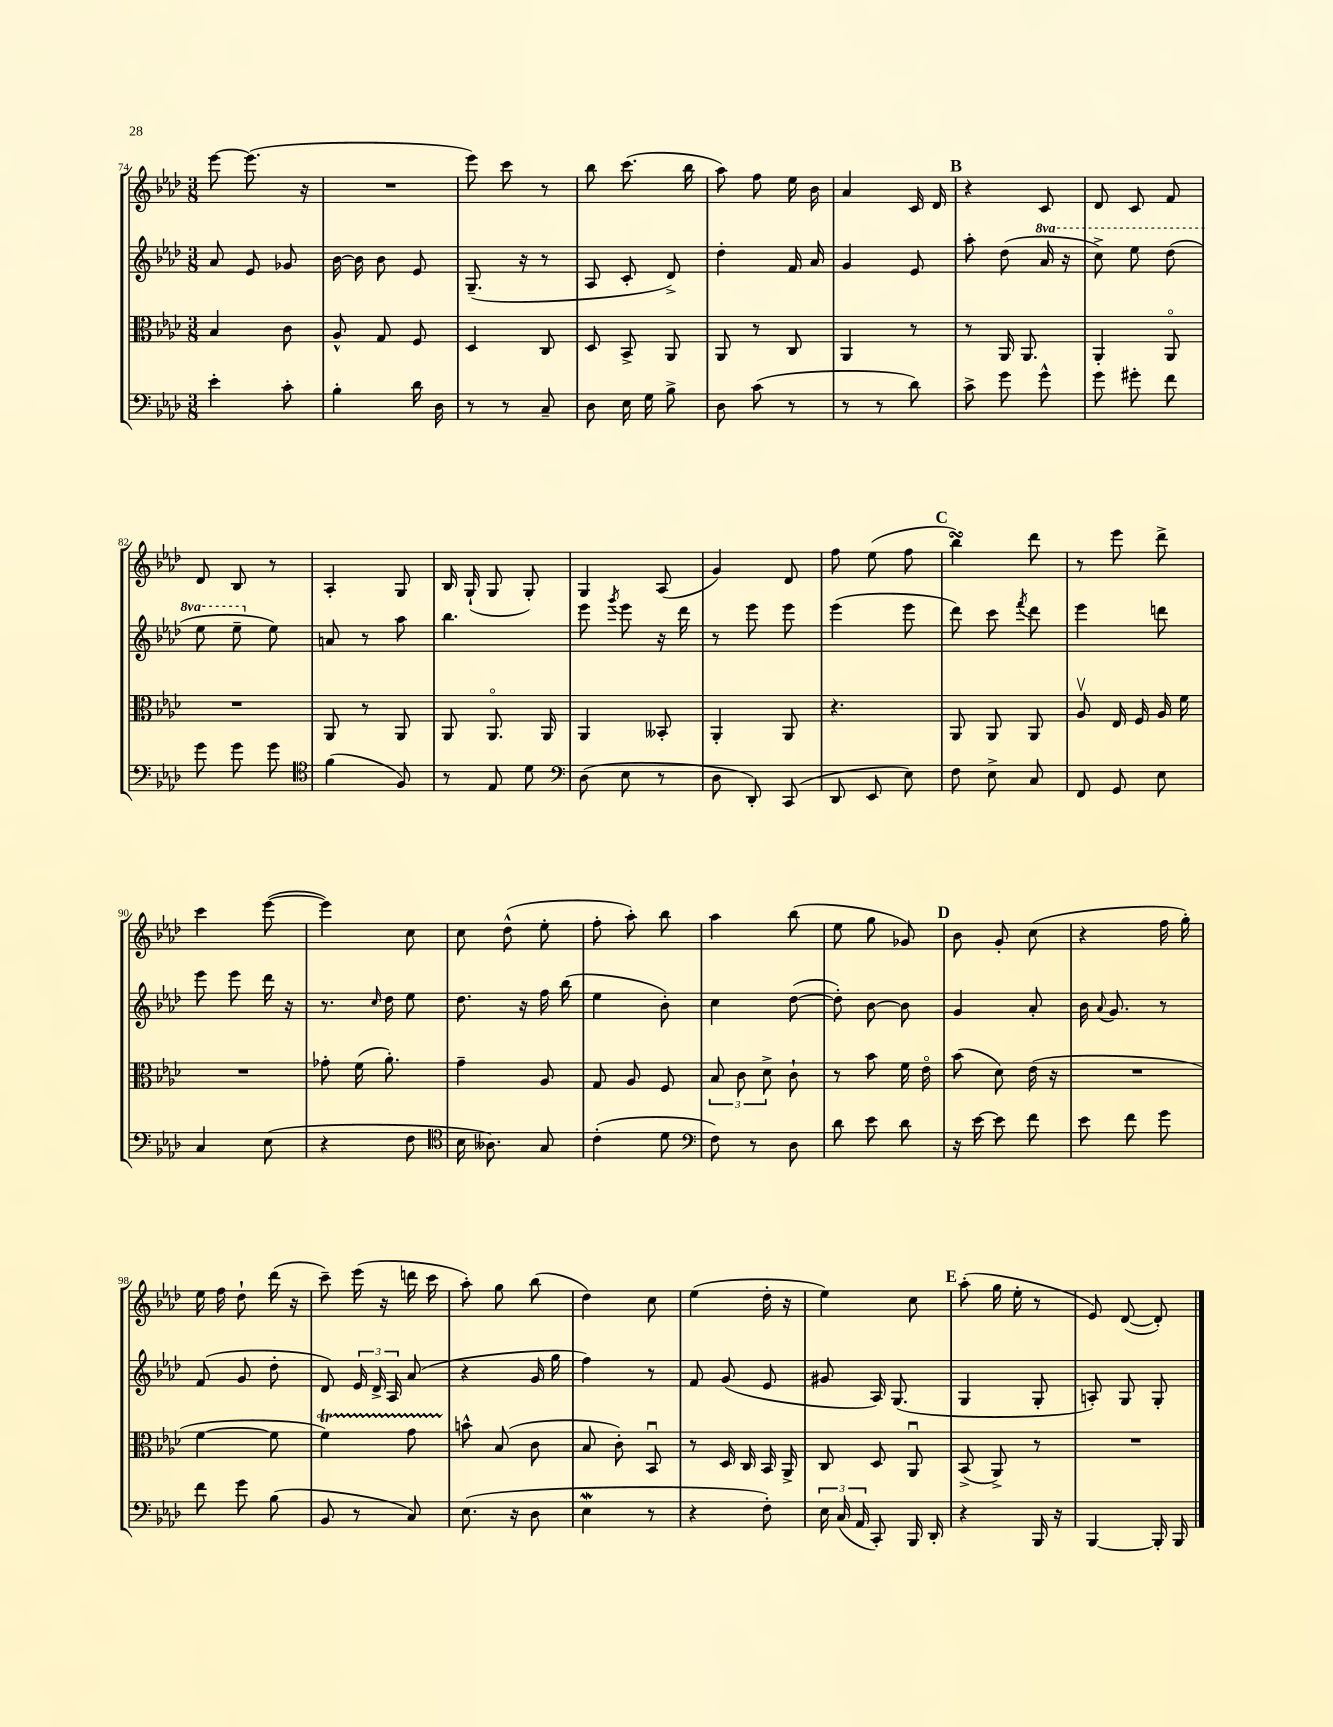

**kern	**kern	**kern	**kern
*part4	*part3	*part2	*part1
*staff4	*staff3	*staff2	*staff1
*clefF4	*clefC3	*clefG2	*clefG2
*k[b-e-a-d-]	*k[b-e-a-d-]	*k[b-e-a-d-]	*k[b-e-a-d-]
*M3/8	*M3/8	*M3/8	*M3/8
=74	=74	=74	=74
4e-'\	4B-/	8a-/	[8eee-\
.	.	8e-/	(8.eee-\]
8c'\	8c\	8g-X/	.
.	.	.	16r
=75	=75	=75	=75
4B-'\	8A-^^/	[16b-\	4.r
.	.	16b-\]	.
.	8G/	8b-\	.
16d-\	8F/	8e-/	.
16D-\	.	.	.
=76	=76	=76	=76
8r	4D-/	(8.G~/	8eee-\)
8r	.	.	8ccc\
.	.	16r	.
8C~/	8C/	8r	8r
=77	=77	=77	=77
8D-\	8D-/	8A-/	8bb-\
16E-\	8BB-^/	8c'/	(8.ccc\
16G\	.	.	.
8B-^\	8AA-/	8d-^/)	.
.	.	.	16bb-\
=78	=78	=78	=78
8D-\	8AA-/	4dd-'\	8aa-\)
(8c\	8r	.	8ff\
8r	8C/	16f/	16ee-\
.	.	16a-/	16b-\
=79	=79	=79	=79
8r	4AA-/	4g/	4a-/
8r	.	.	.
8d-\)	8r	8e-/	16c/
.	.	.	16d-/
!!LO:REH:place=s1:t=B
=80	=80	=80	=80
8c^\	8r	8aa-'\	4r
8g\	16AA-/	(8dd-\	.
.	8.AA-/	.	.
*	*	*8va	*
8g^^\	.	16aa-/	8c/
.	.	16r	.
=81	=81	=81	=81
8g\	4AA-'/	8ccc^\)	8d-/
8g#X'\	.	8eee-\	8c/
8f\	8AA-/	(8ddd-\	8f/
!!LO:LB:g=z
=82	=82	=82	=82
8g\	4.r	8eee-\	8d-/
8g\	.	8eee-~\	8B-/
*	*	*X8va	*
8g\	.	8ee-\)	8r
=83	=83	=83	=83
*clefC4	*	*	*
(4f\	8AA-/	8an/	4A-'/
.	8r	8r	.
8F/)	8AA-/	8aa-\	8G/
=84	=84	=84	=84
8r	8AA-/	4.bb-\	16B-/
.	.	.	(16G`/
8E-/	8.AA-/	.	8G/
8d-\	.	.	8G'/)
.	16AA-/	.	.
=85	=85	=85	=85
*clefF4	*	*	*
(8D-\	4AA-/	8eee-\	4G/
.	.	8qggg/	.
8E-\	.	8eee-\	.
8r	8BB--X'/	16r	(8A-/
.	.	16ddd-\	.
=86	=86	=86	=86
8D-\	4AA-'/	8r	4g/)
8DD-'/)	.	8eee-\	.
(8CC/	8AA-/	8eee-\	8d-/
=87	=87	=87	=87
8DD-/	4.r	(4eee-\	8ff\
8EE-/	.	.	(8ee-\
8E-\)	.	8eee-\	8ff\
!!LO:REH:place=s1:t=C
=88	=88	=88	=88
8F\	8AA-/	8ddd-\)	4bb-sSSS\)
8E-^\	8AA-/	8ccc\	.
.	.	8qfff/	.
8C/	8AA-/	8ddd-\	8ddd-\
=89	=89	=89	=89
8FF/	8A-v/	4eee-\	8r
8GG/	16E-/	.	8eee-\
.	16F/	.	.
8E-\	16A-/	8dddn\	8ddd-^\
.	16f\	.	.
!!LO:LB:g=z
=90	=90	=90	=90
4C/	4.r	8eee-\	4ccc\
.	.	8eee-\	.
(8E-\	.	16ddd-\	([8eee-\
.	.	16r	.
=91	=91	=91	=91
4r	8g-X'\	8.r	4eee-\])
.	(16f\	.	.
.	.	16qqcc/	.
.	8.a-'\)	16dd-\	.
8F\	.	8ee-\	8cc\
=92	=92	=92	=92
*clefC4	*	*	*
16B-\	4g~\	8.dd-\	8cc\
8.A--X\)	.	.	.
.	.	.	(8dd-^^\
.	.	16r	.
8G/	8A-/	16ff\	8ee-'\
.	.	(16bb-\	.
=93	=93	=93	=93
(4c'\	8G/	4ee-\	8ff'\
.	8A-/	.	8aa-'\)
8d-\	8F/	8b-'\)	8bb-\
=94	=94	=94	=94
*clefF4	*	*	*
8F\)	12B-/	4cc\	4aa-\
.	12c\	.	.
8r	.	.	.
.	12d-^\	.	.
8D-\	8c`\	([8dd-\	(8bb-\
=95	=95	=95	=95
8d-\	8r	8dd-'\])	8ee-\
8e-\	8b-\	[8b-\	8gg\
8d-\	16f\	8b-\]	8g-X/)
.	16e-\	.	.
!!LO:REH:place=s1:t=D
=96	=96	=96	=96
16r	(8b-\	4g/	8b-\
[16e-\	.	.	.
8e-\]	8d-\)	.	8g'/
8f\	(16e-\	8a-'/	(8cc\
.	16r	.	.
=97	=97	=97	=97
8e-\	4.r	16b-\	4r
.	.	8qqa-/	.
.	.	8.g/	.
8f\	.	.	.
8g\	.	8r	16ff\
.	.	.	16gg'\)
!!LO:LB:g=z
=98	=98	=98	=98
8f\	[4f\	(8f/	16ee-\
.	.	.	16ff\
8g\	.	8g/	8dd-`\
(8B-\	8f\]	8dd-'\	(16ddd-\
.	.	.	16r
=99	=99	=99	=99
8BB-/	4fT\)	8d-/)	8ccc~\)
8r	.	24e-/	(16eee-\
.	.	24d-^/	.
.	.	.	16r
.	.	24A-/	.
8C/)	8gTTT\	(8a-/	16dddn\
.	.	.	16ccc\
=100	=100	=100	=100
(8.E-\	8bn^^\	4r	8aa-'\)
.	(8B-/	.	8gg\
16r	.	.	.
8D-\	8c\	16g/	(8bb-\
.	.	16gg\	.
=101	=101	=101	=101
4E-W\	8B-/	4ff\)	4dd-\)
.	8c'\)	.	.
8r	8BB-u/	8r	8cc\
=102	=102	=102	=102
4r	8r	8f/	(4ee-\
.	16D-/	(8g/	.
.	16C/	.	.
8F'\)	16BB-/	8e-/	16dd-'\
.	16AA-^/	.	16r
=103	=103	=103	=103
24E-\	8C/	8g#X/	4ee-\)
(24C/	.	.	.
24AA-/	.	.	.
8CC'/)	8D-/	16A-/)	.
.	.	(8.G/	.
16BBB-/	8AA-u/	.	8cc\
16DD-'/	.	.	.
!!LO:REH:place=s1:t=E
=104	=104	=104	=104
4r	(8BB-^/	4G/	(8aa-'\
.	8AA-^/)	.	16gg\
.	.	.	16ee-'\
16BBB-/	8r	8G'/	8r
16r	.	.	.
=105	=105	=105	=105
[4BBB-/	4.r	8An'/)	8e-/)
.	.	8G/	([8d-/
16BBB-'/]	.	8G'/	8d-'/])
16BBB-/	.	.	.
==	==	==	==
*-	*-	*-	*-
